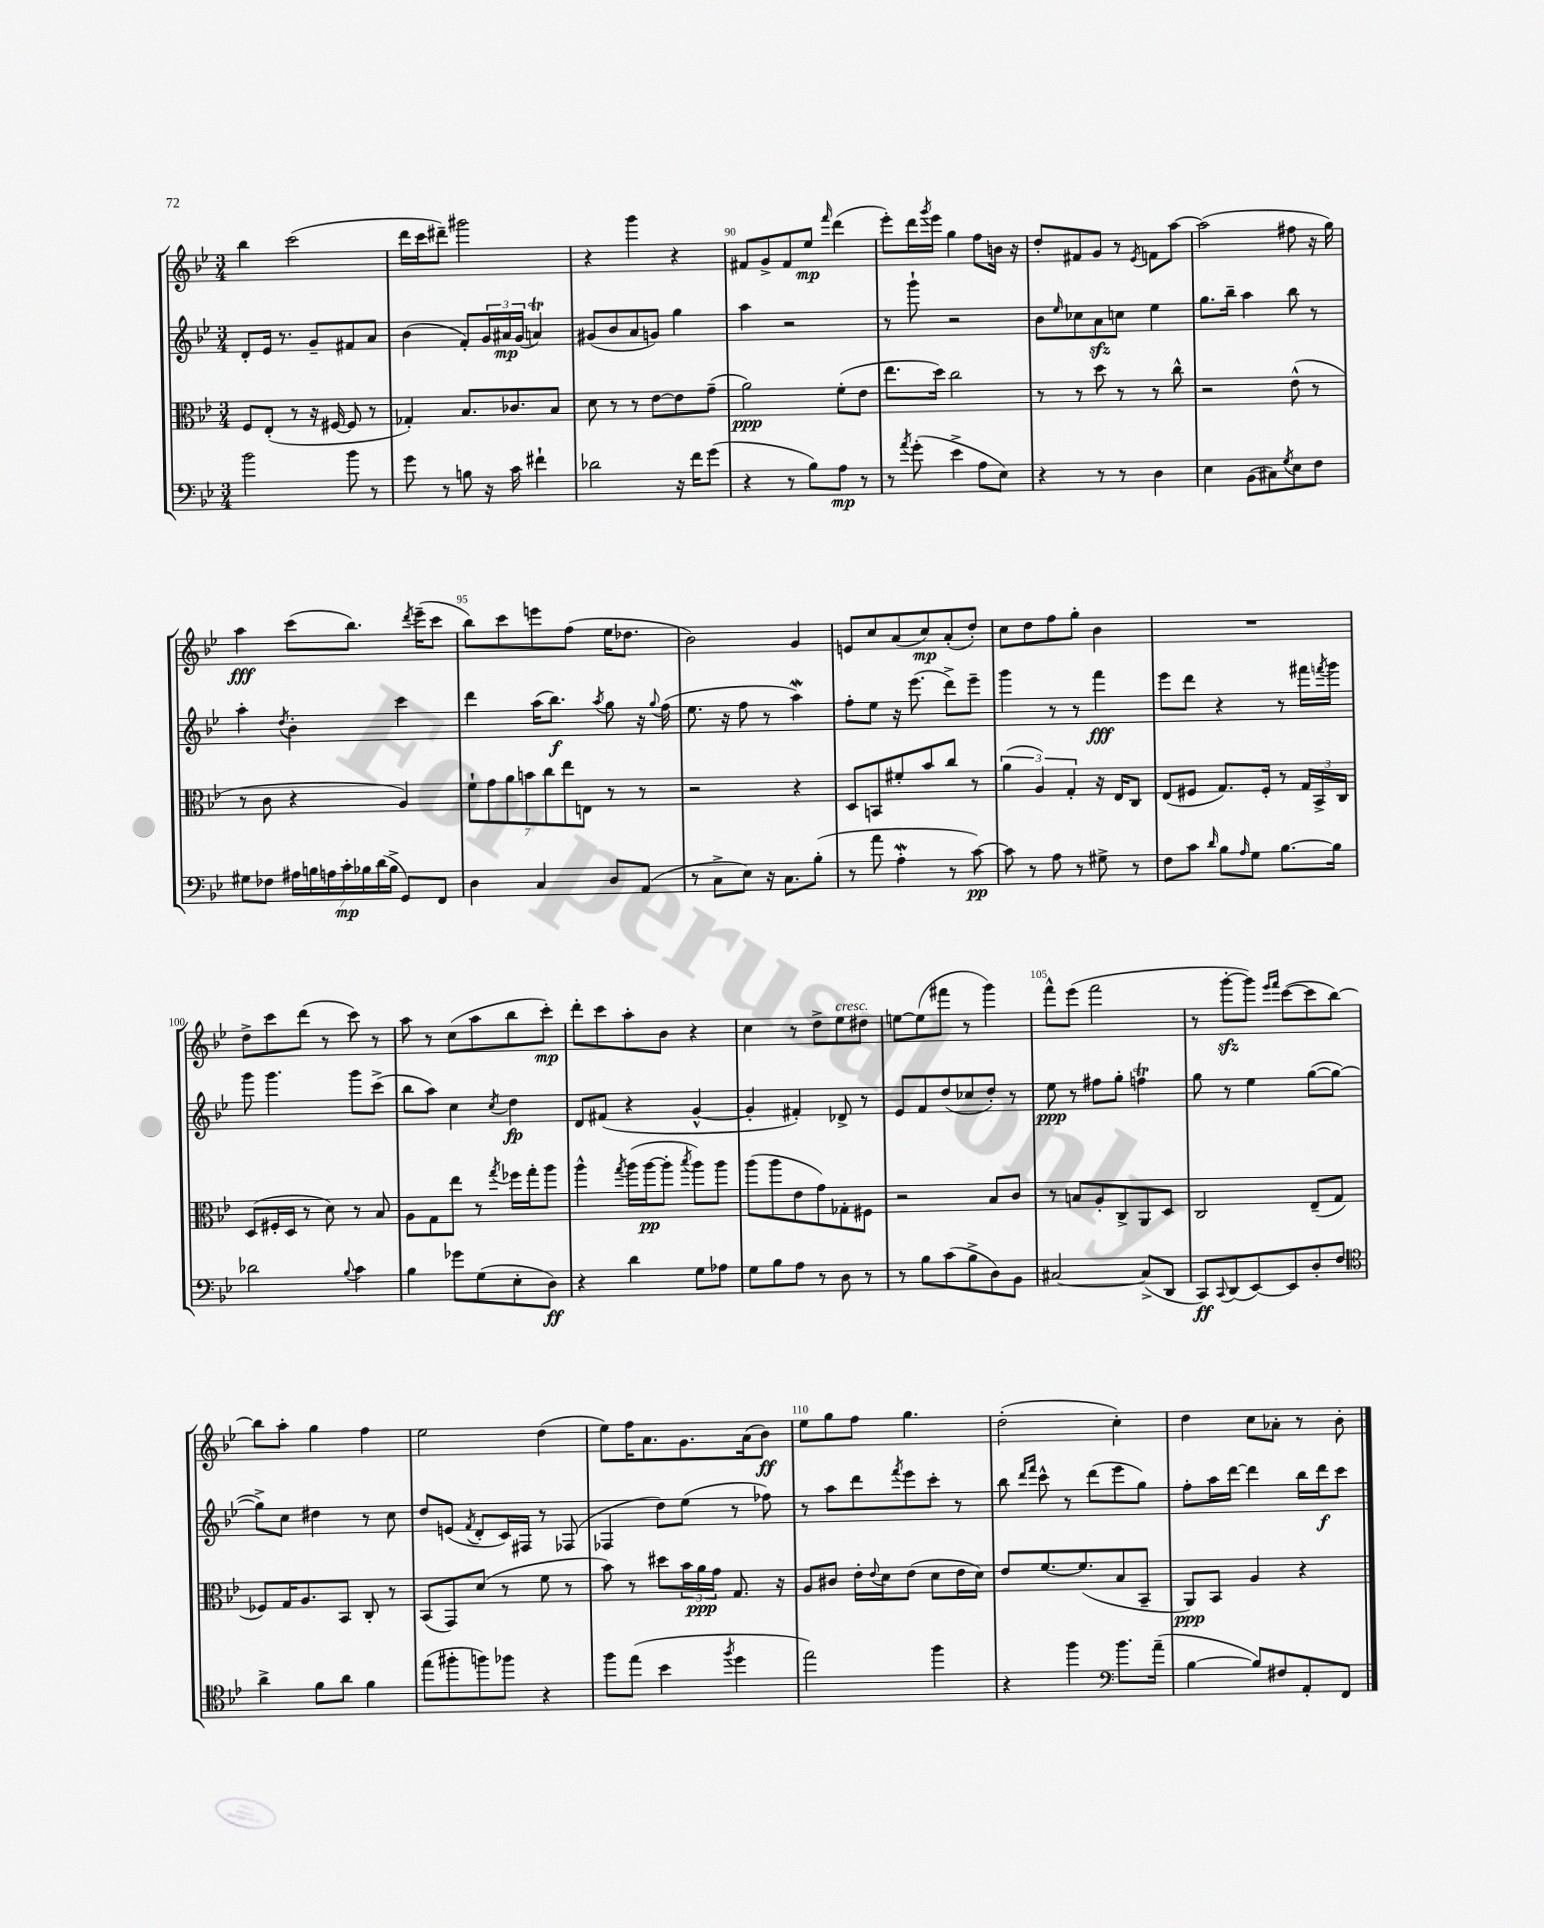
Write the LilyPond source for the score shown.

<<
\new StaffGroup <<
\new Staff = "s0" {
    \clef treble \key bes \major \numericTimeSignature \time 3/4
    bes''4 c'''2( |
    d'''16 c'''16 dis'''8--) gis'''2 |
    r4 g'''4 r4 |
    fis'8 g'8-> fis'8 ees''8\mp \grace { f'''16 } d'''4( |
    ees'''8-.) d'''16 \acciaccatura { g'''8 } ees'''16 g''4 f''8 b'16 r16 |
    d''8-. fis'8 g'8 r8 \acciaccatura { ees'8 } f'8 a''8~ |
    a''2( fis''8 r16 g''16) |
    a''4\fff c'''8( bes''8.) \acciaccatura { d'''8 } ees'''16--( c'''8 |
    bes''8) c'''8 e'''8 f''8( ees''16 des''8. |
    bes'2) g'4 |
    e'8 c''8 a'8( c''8\mp) a'8-.( d''8-.) |
    c''8 d''8 f''8 g''8-. bes'4 |
    R2. |
    d''8-> c'''8 d'''8( r8 c'''8) r8 |
    a''8 r8 c''8( a''8 bes''8 c'''8-.\mp) |
    d'''8-. c'''8 a''8-. bes'8 r4 |
    c''4 r8 d''8-> ees''8^\markup { \italic "cresc." } dis''8 |
    e''8~ e''8( fis'''8 r8 g'''4) |
    f'''8-^ ees'''8( f'''2 |
    r8 g'''8~-.\sfz g'''8) \grace { ees'''16 f'''16 } c'''8~( c'''8 bes''8~) |
    bes''8 a''8-. g''4 f''4 |
    ees''2 d''4( |
    ees''8) f''16 a'8. g'8. a'16( bes'8\ff) |
    ees''8 g''8 f''8 g''4. |
    d''2-.( c''4-.) |
    d''4 c''8 aes'8-. r8 bes'8-. \bar "|." |
}
\new Staff = "s1" {
    \clef treble \key bes \major \numericTimeSignature \time 3/4
    d'8-. ees'16 r8. g'8-- fis'8 a'8 |
    bes'4( f'8-.) \tuplet 3/2 { g'16 ais'16\mp g'16( } a'4\trill) |
    gis'8( bes'8 a'8 g'8) g''4 |
    a''4 r2 |
    r8 g'''8-! r2 |
    bes'8 \grace { ees''16 } ces''8 a'8\sfz c''8 ees''4 |
    g''8. bes''16-- a''4 bes''8 r8 |
    a''4-. \acciaccatura { d''8 } bes'4-. c'''4 |
    d'''4 a''16( bes''8.\f) \acciaccatura { a''8 } g''8 r16 \appoggiatura { g''8 } f''16( |
    ees''8. r16 f''8 r8 a''4\mordent) |
    f''8-. ees''8 r16 ees'''8.( d'''8->) ees'''8-- |
    g'''4 r8 r8 f'''4\fff |
    ees'''8 d'''8 r4 r8 fis'''16 \acciaccatura { f'''8 } g'''16 |
    g'''8 g'''4. g'''8 c'''8->( |
    bes''8 a''8) c''4 \acciaccatura { c''8 } d''4\fp |
    d'8 fis'8( r4 g'4~-^ |
    g'4-. fis'4-.) des'8-> r8 |
    ees'8 f'8 d''8( ces''8 d''8-.) r8 |
    ees''8\ppp r8 fis''8 g''8-. f''4\trill |
    g''8 r8 ees''4 g''8~( g''8~ |
    g''8->) c''8 dis''4 r8 c''8 |
    d''8 e'8( \acciaccatura { f'8 } d'8-. c'16) fis16 r8 fes8( |
    fes4 d''8) ees''8( r8 fes''8) |
    r8 a''8 d'''8 \acciaccatura { f'''8 } ees'''8 c'''8-. r8 |
    bes''8 \grace { d'''16 f'''16 } c'''8-^ r8 d'''8( ees'''8 g''8) |
    f''8-. a''16 d'''16~ d'''4 bes''16 d'''16\f c'''8 \bar "|." |
}
\new Staff = "s2" {
    \clef alto \key bes \major \numericTimeSignature \time 3/4
    f8 ees8-.( r8 r16 fis16~ fis8 r8 |
    ges4-.) bes8. ces'8. bes8 |
    d'8 r8 r8 ees'8~ ees'8 g'8--( |
    a'2\ppp) f'8-.( ees'8 |
    ees''8. d''16) c''2 |
    r8 r8 d''8 r8 r8 c''8-^ |
    r2 ees'8-^( r8 |
    r8 c'8 r4 a4) |
    \tuplet 7/4 { f'8-! g'8 a'8 b'8 c''8 ees''8 e8 } r8 r8 |
    r2 r4 |
    d8 b,8 fis'8-. bes'8 c''8 r8 |
    \tuplet 3/2 { a'4( a4) g4-. } r16 ees16 c8 |
    ees8( fis8 g8.) fis16-. r8 \tuplet 3/2 { g16 bes,16-> c16 } |
    d8( fis16-. d16 r8 d'8) r8 bes8 |
    a8 g8 ees''8 r8 \acciaccatura { g''8 } fes''16 g''16-. a''8 |
    a''4-^ \acciaccatura { g''8 } a''16( a''16~\pp a''8-. \acciaccatura { bes''8 } a''8) a''8 |
    a''8( a''8 ees'8 g'8) ges8-. fis8 |
    r2 bes8 c'8 |
    r8 b8 a8-. c8-> a,8 d8 |
    c2 ees8--( g8 |
    fes8) g16 a8. bes,8 c8-. r8 |
    bes,8( g,8) d'8( r8 f'8 r8 |
    bes'8) r8 dis''8 \tuplet 3/2 { bes'16 a'16\ppp g'16 } g8. r16 |
    a8 cis'8 ees'16-. \appoggiatura { ees'8 } d'16 ees'8( d'8 ees'16 d'16) |
    ees'8 f'8.~ f'8.( bes8 bes,8-- |
    a,8\ppp) bes,8 a4 r4 \bar "|." |
}
\new Staff = "s3" {
    \clef bass \key bes \major \numericTimeSignature \time 3/4
    bes'2 bes'8 r8 |
    g'8 r8 b8 r16 c'16 fis'4-! |
    des'2 r16 f'16 g'8( |
    r4 r8 bes8) a8\mp r8 |
    r8 \acciaccatura { a'8 } g'8-.( ees'4-> a8 ees8) |
    r4 r8 r8 d4 |
    ees4 bes,8( cis8) \acciaccatura { g8 } ees8 f8 |
    gis8 fes8 \tuplet 7/4 { ais16 b16 a16 c'16-.\mp bes16 d'16( bes16-> } g,8) f,8 |
    d4 c4 d8 a,8( |
    r8 c8-> ees8) r16 c8. bes8-.( |
    r8 a'8 a4-.\mordent r8 c'8~\pp) |
    c'8 r8 a8 r8 gis8-> r8 |
    f8 c'8 \grace { d'16 } bes8 \grace { a16 } g8 bes8.~ bes16 |
    des'2 \appoggiatura { bes8 } c'4 |
    bes4 ges'8 g8( ees8-. d8\ff) |
    r4 d'4 g8 aes8 |
    g8 bes8 a8 r8 d8 r8 |
    r8 bes8 c'8( bes8-> d8) bes,8 |
    cis2~ cis8->( d,8 |
    c,8\ff) \appoggiatura { c,8 } d,8( ees,8~) ees,8 d8-. f8 |
    \clef tenor a'4-> f'8 a'8 f'4 |
    ees''8( fis''8-. f''8) fes''8 r4 |
    f''8 ees''8( bes'4 \acciaccatura { f''8 } d''4 |
    ees''2) f''4 |
    r4 f''4 \clef bass bes'8. a'16--( |
    bes4~ bes8) fis8 a,8-. f,8 \bar "|." |
}
>>
>>
\layout { \context { \Score currentBarNumber = #87 \override BarNumber.break-visibility = ##(#f #t #t) barNumberVisibility = #(every-nth-bar-number-visible 5) } }
